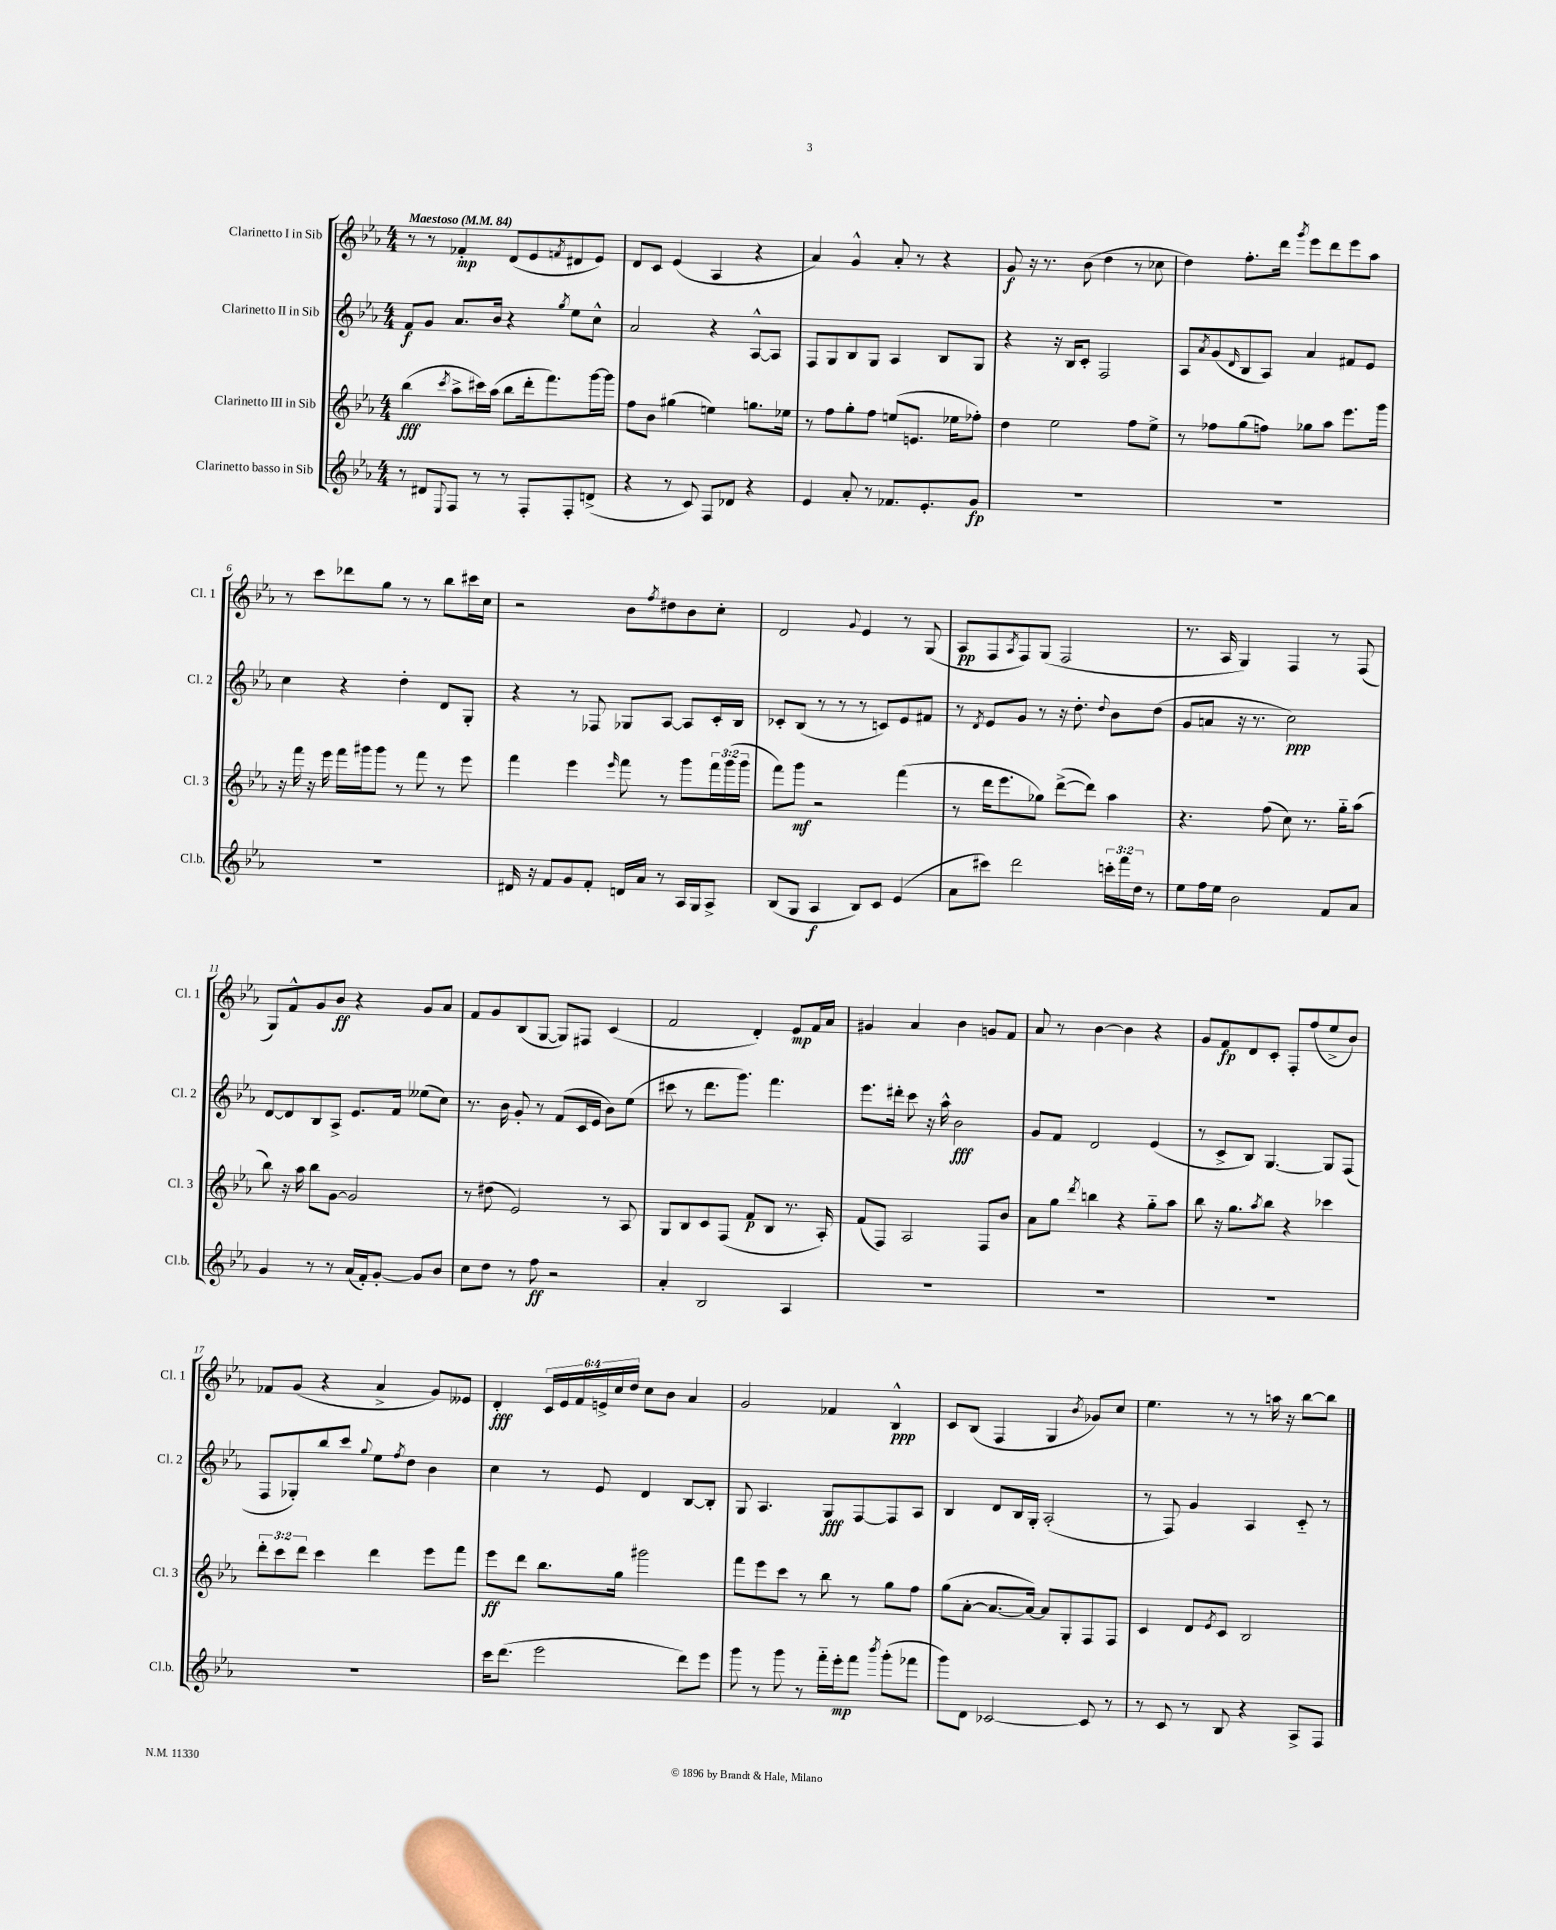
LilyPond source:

<<
\new StaffGroup <<
\new Staff = "s0" \with { instrumentName = "Clarinetto I in Sib" shortInstrumentName = "Cl. 1" } {
    \clef treble \key ees \major \numericTimeSignature \time 4/4 \override Staff.TupletNumber.text = #tuplet-number::calc-fraction-text \tempo "Maestoso" 4 = 84
    r8 r8 fes'4-.\mp d'8( ees'8 \acciaccatura { f'8 } dis'8 ees'8) |
    d'8 c'8 ees'4( aes4 r4 |
    aes'4) g'4-^ aes'8-. r8 r4 |
    g'8\f r16 r8. bes'8( d''4 r8 ces''8 |
    d''4) f''8.-. d'''16 \acciaccatura { g'''8 } ees'''8 d'''8 ees'''8 aes''8 |
    r8 c'''8 des'''8 g''8 r8 r8 bes''8 cis'''16 c''16 |
    r2 bes'8 \acciaccatura { f''8 } dis''8 bes'8 c''8-. |
    d'2 \appoggiatura { g'8 } ees'4 r8 g8( |
    aes8\pp f8 \acciaccatura { aes8 } f8) g8( f2 |
    r8. aes16 g4) f4 r8 f8( |
    g8) f'8-^ g'8 bes'8\ff r4 g'8 aes'8 |
    f'8 g'8 bes8( g8~ g8) fis8 c'4( |
    f'2 d'4-.) ees'8\mp f'16 aes'16 |
    gis'4 aes'4 bes'4 g'8 f'8 |
    aes'8 r8 bes'4~ bes'4 r4 |
    g'8 f'8\fp d'8 c'8-. f8-. f''8( ees''8-> bes'8) |
    fes'8 g'8( r4 aes'4-> g'8) eeses'8 |
    d'4-.\fff \tuplet 6/4 { c'16 ees'16 f'16 e'16-> c''16 d''16 } c''8 bes'8 aes'4 |
    g'2 fes'4 bes4-^\ppp |
    c'8 bes8( f4 g4 \acciaccatura { bes'8 } ges'8) c''8 |
    ees''4. r8 r8 a''16 r16 bes''8~ bes''8 \bar "|." |
}
\new Staff = "s1" \with { instrumentName = "Clarinetto II in Sib" shortInstrumentName = "Cl. 2" } {
    \clef treble \key ees \major \numericTimeSignature \time 4/4
    f'8\f g'8 aes'8. bes'16 r4 \acciaccatura { g''8 } ees''8 c''8-^ |
    aes'2 r4 aes8~-^ aes8 |
    f8 g8 bes8 g8 aes4 bes8 g8 |
    r4 r16 bes16 c'8-. f2 |
    aes8 \acciaccatura { aes'8 } g'8( \grace { d'16 } bes8 aes8) aes'4 fis'8 ees'8 |
    c''4 r4 d''4-. d'8 g8-. |
    r4 r8 fes8 ges8 aes8~ aes8 c'16-. bes16 |
    ces'8-. bes8( r8 r8 r8 c'8) ees'8 fis'8 |
    r8 \acciaccatura { d'8 } ees'8 g'8 r8 r16 d''8.-. \appoggiatura { d''8 } bes'8 d''8( |
    g'8 a'8 r16 r8. c''2\ppp) |
    d'8~ d'8 bes8 aes8-> ees'8. f'16 eeses''8( c''8) |
    r8. bes'16 g'8-. r8 f'8( c'16 ees'16 bes'8) ees''8( |
    cis'''8 r8 d'''8. g'''8.) f'''4. |
    ees'''8. dis'''16-. c'''8 r16 aes''16-^ bes'2\fff |
    g'8 f'8 d'2 ees'4( |
    r8 c'8-> bes8) g4.~ g8 f8( |
    f8 ges8-.) bes''8 c'''8 \appoggiatura { g''8 } ees''8 \acciaccatura { f''8 } d''8 bes'4 |
    c''4 r8 ees'8 d'4 bes8~ bes8-. |
    g8 aes4. g8\fff f8~ f8 aes8 |
    bes4 d'8 bes16 g16-. aes2-.( |
    r8 f8) g'4 aes4 c'8-_ r8 \bar "|." |
}
\new Staff = "s2" \with { instrumentName = "Clarinetto III in Sib" shortInstrumentName = "Cl. 3" } {
    \clef treble \key ees \major \numericTimeSignature \time 4/4 \override Staff.TupletNumber.text = #tuplet-number::calc-fraction-text
    bes''4\fff( \acciaccatura { c'''8 } aes''8-> cis'''16) aes''16( bes''8 d'''16-. f'''8.) g'''16~ g'''16 |
    f''8 bes'8 gis''4( e''4) g''8. ees''16 |
    r8 f''8 g''8-. f''8 e''8( e'8. ees''16 fes''8-.) |
    d''4 ees''2 f''8 ees''8-> |
    r8 fes''8 g''8( f''8) ges''8 aes''8 ees'''8. g'''16 |
    r16 f'''16 r16 ees'''16 f'''16 gis'''16 gis'''8 r8 f'''8 r8 ees'''8 |
    f'''4 ees'''4 \grace { ees'''16 } f'''8 r8 g'''8 \tuplet 3/2 { f'''16 g'''16( g'''16 } |
    f'''8) g'''8\mf r2 f'''4( |
    r8 d'''16 ees'''8. ges''8) d'''8~->( d'''8) aes''4 |
    r4. f''8( c''8) r8. g''16-_ aes''8( |
    bes''8) r16 aes''16 bes''8 g'8~ g'2 |
    r8 dis''8( ees'2) r8 aes8 |
    g8 bes8 c'8 f8( f'8\p bes8 r8. aes16-.) |
    f'8( f8) aes2 f8 bes'8 |
    aes'8 g''8 \acciaccatura { d'''8 } b''4 r4 g''8-_ aes''8 |
    bes''8 r16 g''8. \acciaccatura { aes''8 } bes''8 r4 ces'''4 |
    \tuplet 3/2 { d'''8-. c'''8 d'''8 } c'''4 d'''4 ees'''8 f'''8 |
    ees'''8\ff d'''8 bes''8. g''16 gis'''2 |
    f'''8 ees'''8 c'''8 r8 bes''8 r8 g''8 f''8 |
    g''8( aes'8~-. aes'8.~ aes'16~) aes'8 g8-. f8 f8 |
    c'4 d'8 \acciaccatura { ees'8 } c'8 bes2 \bar "|." |
}
\new Staff = "s3" \with { instrumentName = "Clarinetto basso in Sib" shortInstrumentName = "Cl.b." } {
    \clef treble \key ees \major \numericTimeSignature \time 4/4 \override Staff.TupletNumber.text = #tuplet-number::calc-fraction-text
    r8 dis'8 \appoggiatura { ees8 } f8 r8 r8 f8-. f8-. d'8->( |
    r4 r8 c'8) f8 des'8 r4 |
    ees'4 aes'8-. r8 fes'8. ees'8.-. g'8\fp |
    R1 |
    R1 |
    R1 |
    dis'16 r16 f'8 g'8 f'8-. d'16 aes'16 r8 aes16 g16 aes8-> |
    bes8( g8 aes4\f bes8) c'8 ees'4( |
    aes'8 cis'''8) d'''2 \tuplet 3/2 { c'''16-. f'''16 d''16 } r8 |
    ees''8 f''16 ees''16 bes'2 f'8 aes'8 |
    g'4 r8 r8 aes'16( f'16-.) g'8~-. g'8 bes'8 |
    c''8 d''8 r8 f''8\ff r2 |
    aes'4-. bes2 aes4 |
    R1 |
    R1 |
    R1 |
    R1 |
    c'''16 d'''8.( ees'''2 d'''8) ees'''8 |
    g'''8 r8 g'''8 r8 f'''16-_ ees'''16-.\mp f'''8 \acciaccatura { bes'''8 } g'''8-.( fes'''8 |
    g'''8) d'8 ces'2~ ces'8 r8 |
    r8 c'8 r8 bes8 r4 aes8-> f8 \bar "|." |
}
>>
>>
